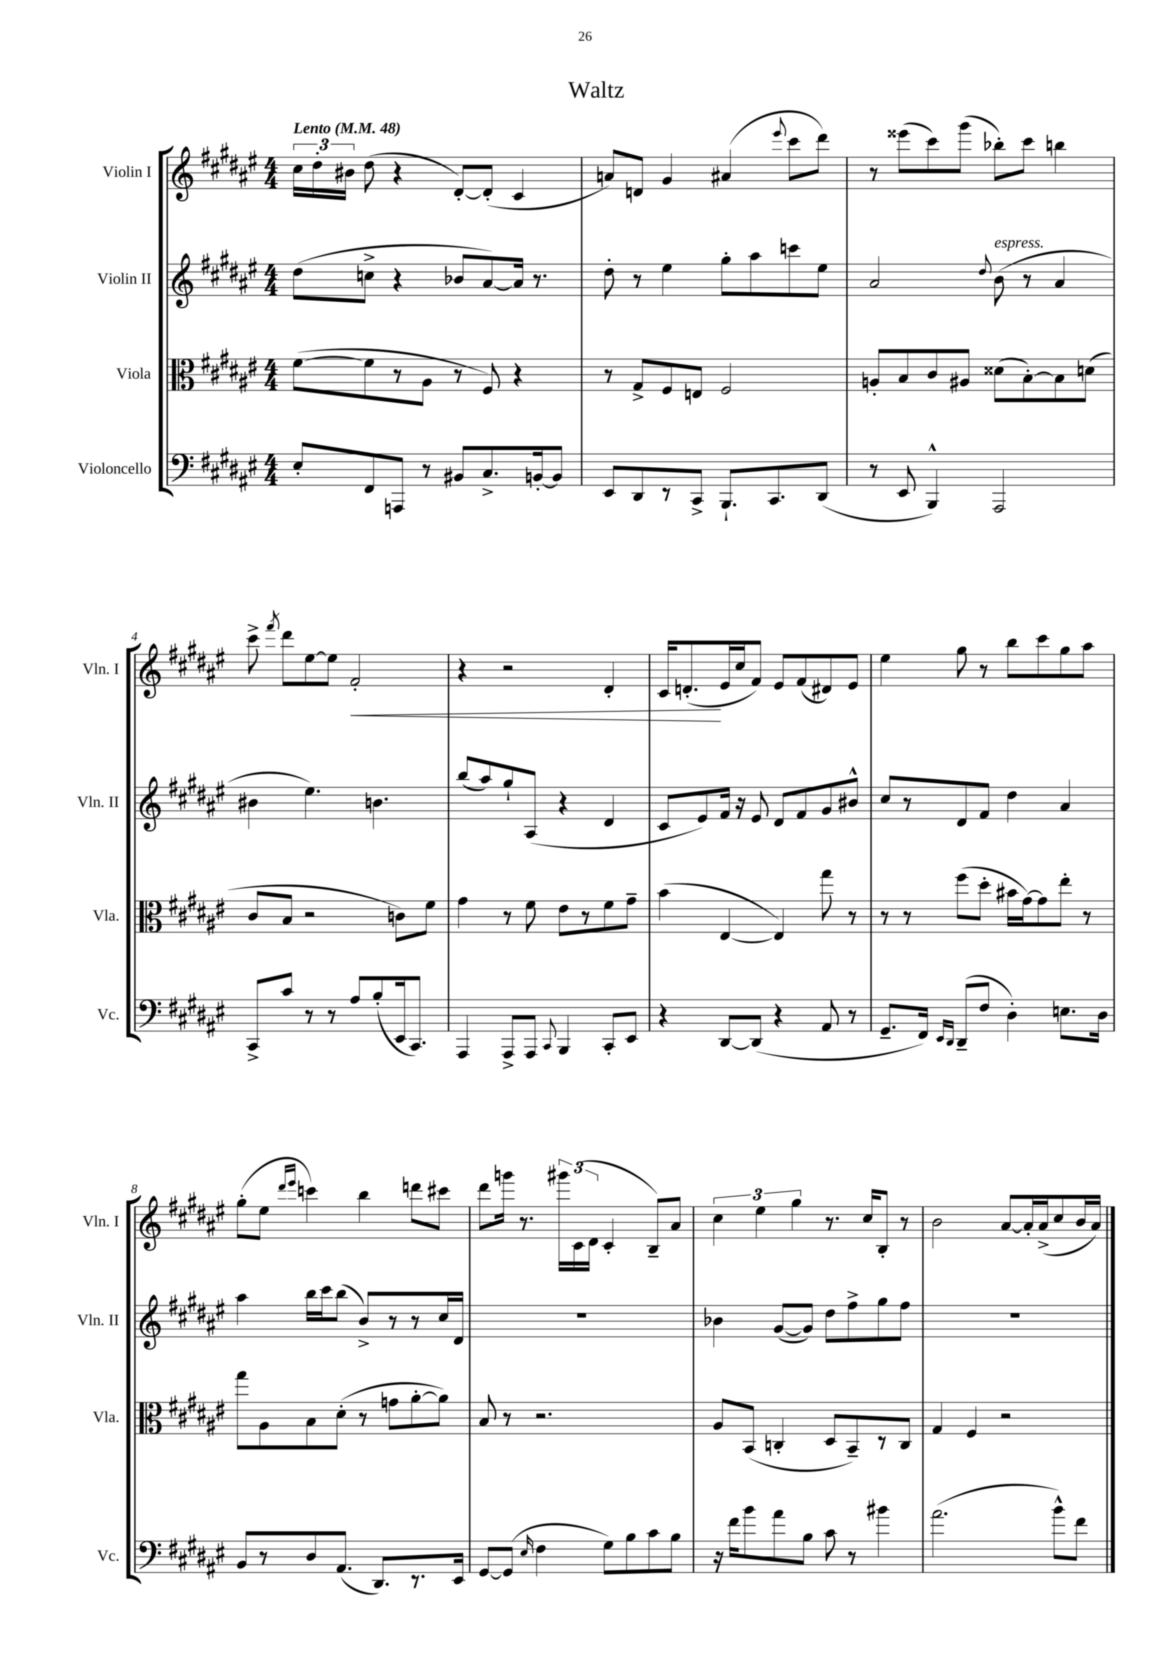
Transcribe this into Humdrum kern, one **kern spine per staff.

**kern	**kern	**kern	**kern	**dynam
*part4	*part3	*part2	*part1	*part1
*staff4	*staff3	*staff2	*staff1	*staff1
*I"Violoncello	*I"Viola	*I"Violin II	*I"Violin I	*
*I'Vc.	*I'Vla.	*I'Vln. II	*I'Vln. I	*
*clefF4	*clefC3	*clefG2	*clefG2	*
*k[f#c#g#d#a#e#]	*k[f#c#g#d#a#e#]	*k[f#c#g#d#a#e#]	*k[f#c#g#d#a#e#]	*
*M4/4	*M4/4	*M4/4	*M4/4	*
*MM48	*MM48	*MM48	*MM48	*
=1	=1	=1	=1	=1
!	!	!	!LO:TX:a:B:t=Lento	!
8E#'/L	([8f#\L	(8dd#\L	24cc#\LL	.
.	.	.	24dd#'\	.
.	.	.	24b#X\JJ	.
8FF#/	8f#\]	8ccn^\J	(8dd#\	.
8AAAn/J	8r	4r	4r	.
8r	8A#\J	.	.	.
8BB#X/L	8r	8b-X/L	[8d#'/L)	.
8.C#^/	8F#/)	[8a#/)	(8d#'/J]	.
.	4r	16a#/Jk]	4c#/	.
[16BBn'/k	.	8.r	.	.
8BB/J]	.	.	.	.
=2	=2	=2	=2	=2
8EE#/L	8r	8dd#'\	8an/L)	.
8DD#/	8G#^/L	8r	8dn/J	.
8r	8F#/	4ee#\	4g#/	.
8CC#^/J	8En/J	.	.	.
8.BBB`/L	2F#/	8gg#'\L	(4a#X/	.
.	.	8aa#\	.	.
8.CC#/	.	.	.	.
.	.	.	8qqeee#/	.
.	.	8cccn\	8ccc#\L	.
(8DD#/J	.	8ee#\J	8ddd#\J)	.
=3	=3	=3	=3	=3
8r	8An'/L	2a#/	8r	.
8EE#/	8B/	.	(8eee##X\L	.
4BBB^^/)	8c#/	.	8ccc#\)	.
.	8A#X/J	.	(8ggg#\J	.
.	.	8qqdd#/	.	.
!	!	!LO:TX:a:i:t=espress.	!	!
2AAA#/	(8d##X\L	(8b\	8bb-X'\L)	.
.	[8B'\)	8r	8ccc#\J	.
.	8B\]	4a#/	4bbn\	.
.	(8dn\J	.	.	.
!!LO:LB:g=z
=4	=4	=4	=4	=4
8CC#^/L	8c#/L	4b#X\	8ccc#^\	.
.	.	.	8qfff#/	.
8c#/J	8B/J	.	8ddd#\L	.
8r	2r	4.ee#\)	[8ee#\	.
8r	.	.	8ee#\J]	.
!	!	!	!	!LO:HP:b
8A#/L	.	.	2f#'/	<
(8B'/	.	4.bn\	.	.
16EE#/k	8cn\L)	.	.	.
8.CC#/J)	.	.	.	.
.	8f#\J	.	.	.
=5	=5	=5	=5	=5
4AAA#/	4g#\	(8bb/L	4r	.
.	.	8aa#/)	.	.
8AAA#^/L	8r	8gg#`/	2r	.
8AAA#/J	8f#\	(8A#/J	.	.
8qqCC#/	.	.	.	.
4BBB/	8e#\L	4r	.	.
.	8r	.	.	.
8CC#'/L	8f#\	4d#/	4d#'/	.
8EE#/J	8g#~\J	.	.	.
=6	=6	=6	=6	=6
4r	(4b\	8c#/L	16c#/KL	.
.	.	.	(8.dn'/	.
.	.	8e#/)	.	.
[8DD#/L	[4E#/	16f#/Jk	16e#/L	[
.	.	16r	16cc#/J	.
(8DD#/J]	.	8e#/	8f#/J)	.
4r	4E#/])	8d#/L	8e#/L	.
.	.	8f#/	(8f#/	.
8AA#/	8gg#\	8g#/	8d#X/)	.
8r	8r	8b#X^^/J	8e#/J	.
=7	=7	=7	=7	=7
8.GG#~/L	8r	8cc#/L	4ee#\	.
.	8r	8r	.	.
16FF#/Jk)	.	.	.	.
16qqEE#/LL	.	.	.	.
16qqDD#/JJ	.	.	.	.
(8DD#~/L	(8ff#\L	8d#/	8gg#\	.
8F#/J	8dd#'\J	8f#/J	8r	.
4D#'\)	16b#X\LL	4dd#\	8bb\L	.
.	[16g#\J)	.	.	.
.	8g#\]	.	8ccc#\	.
8.En\L	8ee#'\J	4a#/	8gg#\	.
.	8r	.	8aa#\J	.
16D#\Jk	.	.	.	.
!!LO:LB:g=z
=8	=8	=8	=8	=8
8BB/L	8gg#\L	4aa#\	(8gg#'\L	.
8r	8A#\	.	8ee#\J	.
.	.	.	16qqddd#/LL	.
.	.	.	16qqeee#/JJ	.
8D#/	8B\	16bb\LL	4cccn\)	.
.	.	16ccc#\J	.	.
(8.AA#/J	(8d#'\J	(8bb\J	.	.
.	8r	8b^/L)	4bb\	.
8.DD#/L)	.	.	.	.
.	8gn\L	8r	.	.
8.r	[8a#'\	8r	8dddn\L	.
.	8a#\J])	16cc#/L	8ccc#X\J	.
16EE#/Jk	.	16d#/JJ	.	.
=9	=9	=9	=9	=9
[8GG#/L	8B/	1r	8ddd#\L	.
(8GG#/J]	8r	.	16gggn\Jk	.
.	.	.	8.r	.
16qqE#/	.	.	.	.
4F#\	2.r	.	.	.
.	.	.	24ggg#X\LL	.
.	.	.	(24c#\	.
.	.	.	24d#\JJ	.
8G#\L)	.	.	4c#'/	.
8B\	.	.	.	.
8c#\	.	.	8B~/L)	.
8B\J	.	.	8a#/J	.
=10	=10	=10	=10	=10
16r	8A#/L	4b-X\	6cc#\	.
16f#\KL	.	.	.	.
8b\	(8BB/J	.	.	.
.	.	.	6ee#\	.
8a#\	4Cn'/	([8g#/L	.	.
.	.	.	6gg#\	.
8B\J	.	8g#/J])	.	.
8c#\	8D#/L	8dd#\L	8.r	.
8r	8BB~/)	8ff#^\	.	.
.	.	.	16cc#/KL	.
4b#X\	8r	8gg#\	8B'/J	.
.	8C/J	8ff#\J	8r	.
=11	=11	=11	=11	=11
(2.a#\	4G#/	1r	2b\	.
.	4F#/	.	.	.
.	2r	.	[8a#/L	.
.	.	.	16a#'/L]	.
.	.	.	(16a#^/J	.
8b^^\L)	.	.	8cc#/	.
8f#\J	.	.	16b/L	.
.	.	.	16a#/JJ)	.
==	==	==	==	==
*-	*-	*-	*-	*-
